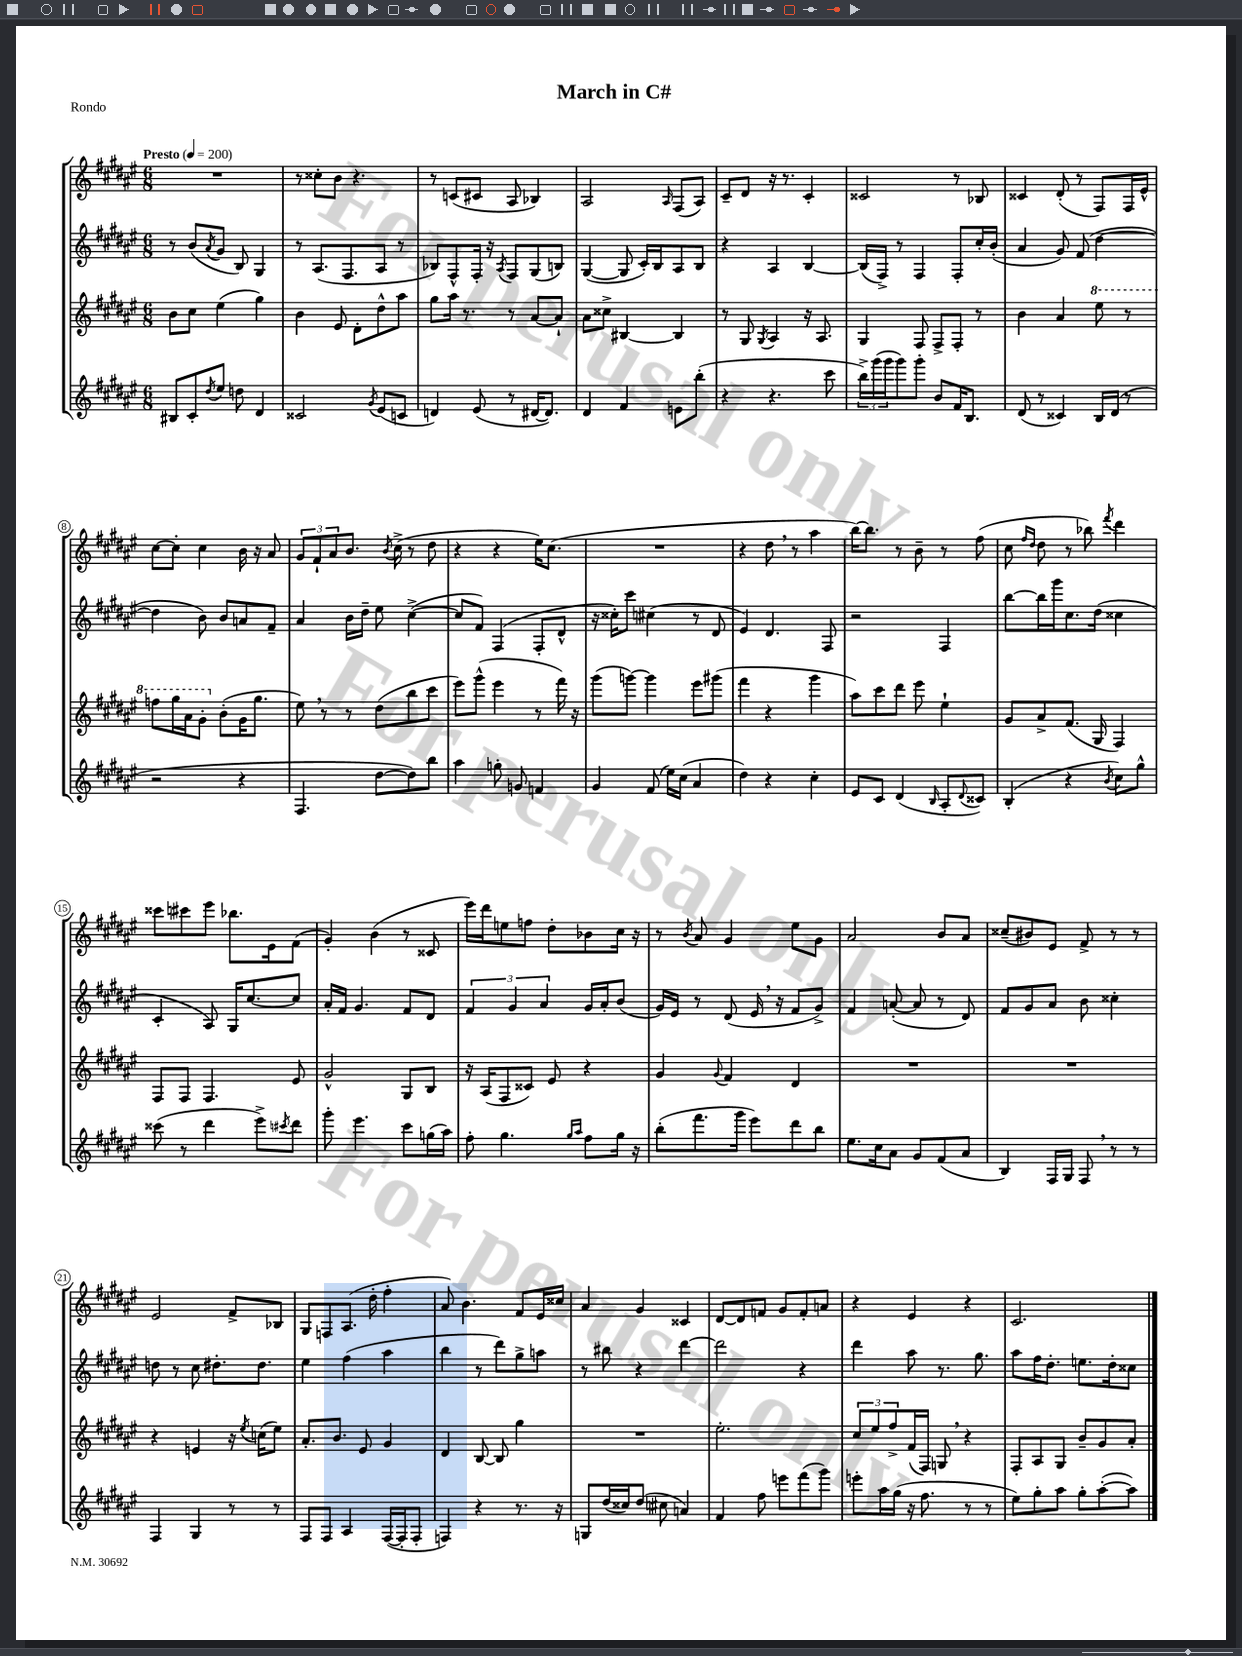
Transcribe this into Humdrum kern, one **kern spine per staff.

**kern	**kern	**kern	**kern
*staff4	*staff3	*staff2	*staff1
*clefG2	*clefG2	*clefG2	*clefG2
*k[f#c#g#d#a#e#]	*k[f#c#g#d#a#e#]	*k[f#c#g#d#a#e#]	*k[f#c#g#d#a#e#]
*M6/8	*M6/8	*M6/8	*M6/8
*MM200	*MM200	*MM200	*MM200
8B#	8b	8r	2.r
8c#'	8cc#	(8b	.
8qdd#	.	8qa#	.
8ee#	(4ee#	8g#	.
8dd	.	8B)	.
4d#	4gg#)	4G#	.
=	=	=	=
2c##	4b	8r	8r
.	.	(8.A#	8cc##'
.	8e#	.	8b
.	.	8.F#	.
.	8d#'	.	4.r
8qg#	.	.	.
(8e#	8dd#^^	8A#	.
8c	8aa#	8r	.
=	=	=	=
4d)	8gg#	8B-)	8r
.	16aa#	8F#^^	(8c
.	8.r	.	.
(8e#	.	16F#'	8c#
.	.	16r	.
.	.	8qA#	.
8r	8r	8F#	8A#
[16d#	[8a#	(8G#	4B-)
8.d#])	.	.	.
.	8a#`]	8B)	.
=	=	=	=
4d#	8a#	([4G#	2A#
.	8cc##^	.	.
4f#	[4B#	8G#]	.
.	.	16c#')	.
.	.	16B	.
.	.	.	16qqA#
8e	4B#]	8A#	(8F#
(8bb'	.	8B	8A#)
=	=	=	=
4r	8r	4r	8c#~
.	8G#	.	8d#
.	8qG#	.	.
4.r	4A#	4A#	16r
.	.	.	8.r
.	16r	[4B	4c#'
.	8.A#	.	.
8ccc#	.	.	.
=	=	=	=
24bb^)	4G#	(16B]	2c##
(24ggg#	.	.	.
.	.	16F#^)	.
24ggg#	.	.	.
8ggg#)	.	8r	.
8ggg#'	8F#	4F#	.
8b	8F#^	.	.
16f#	8F#'	8F#'	8r
8.B	.	.	.
.	8r	16cc#'	8B-
.	.	(16b'	.
=	=	=	=
(8d#	4b	4a#	4c##
8r	.	.	.
4c##)	4a#	8g#)	(8d#'
.	.	(8f#	8r
16B	8eee#	[4dd#	8F#)
(16d#	.	.	.
8r	8r	.	16F#
.	.	.	16e#^^
=	=	=	=
2r	8fff	4dd#]	[8cc#
.	16ggg#	.	8cc#']
.	16aa#	.	.
.	8gg#'	8b)	4cc#
.	(8b'	8b	.
4r	16g#	8a	16b
.	8.gg#	.	16r
.	.	8f#~	8a#
=	=	=	=
4.F#	8ee#)	4a#	12g#
.	.	.	12f#`
.	8r	.	.
.	.	.	12a#
.	8r	16b	8.b
.	.	16dd#~	.
[8dd#	(8dd#	8ee#	.
.	.	.	8qb
.	.	.	(16cc#^
8dd#])	8bb	([4cc#^	8r
8bb	8ccc#	.	8dd#
=	=	=	=
4aa#	8eee#)	8cc#]	4r
.	(8ggg#^^	8f#)	.
8gg'	4eee#	(4F#	4r
8g	.	.	.
4f	8r	8F#'	16ee#)
.	.	.	(8.cc#
.	16fff#)	8d#^^	.
.	16r	.	.
=	=	=	=
4g#	(8ggg#	16r	2.r
.	.	16cc##')	.
.	[8ggg)	8ccc#	.
(8f#	4ggg]	(4cc#	.
16ee#)	.	.	.
(16cc#	.	.	.
4a#	8eee#	8r	.
.	(8ggg#	8d#	.
=	=	=	=
4dd#)	4fff#	4e#)	4r
4r	4r	4.d#	8dd#
.	.	.	8r
4cc#'	4ggg#	.	4aa#
.	.	8F#	.
=	=	=	=
8e#	8aa#)	2r	[16bb)
.	.	.	8.bb]
8c#	8ccc#	.	.
(4d#	8ddd#	.	8r
.	8eee#	.	8b~
16qqB	.	.	.
8A#'	4ee#`	4F#	8r
8qqd#	.	.	.
8c##)	.	.	(8ff#
=	=	=	=
(4B'	8g#	[8bb	8cc#
.	.	.	16qqff#
.	.	.	16qqdd#
.	8a#^	16bb]	8dd#
.	.	16ggg#	.
4r	(8.f#	8.cc#	8r
.	.	.	8bb-)
.	16G#	(16dd#	.
8qb	.	.	8qfff#
8cc#)	4F#)	4cc##	4ddd#
8gg#^^	.	.	.
=	=	=	=
(8ccc##	8F#	4c#'	8ccc##
8r	8F#	.	8ccc#
4ddd#	4.F#	8A#)	8eee#
.	.	16G#	8.bb-
.	.	[8.cc#	.
8eee#^)	.	.	.
.	.	.	16e#
8qccc#	.	.	.
8ddd#	8e#	8cc#]	(8f#
=	=	=	=
8ggg#'	2g#^^	16a#'	4g#')
.	.	16f#	.
4.eee#	.	4.g#	.
.	.	.	(4b
8ccc#	8G#	8f#	8r
(16gg	8B	8d#	8c##
16aa#)	.	.	.
=	=	=	=
8ff#'	16r	6f#	16eee#)
.	(16A#	.	16ddd#
4.gg#	8F#	.	8ee
.	.	6g#	.
.	8c##)	.	8ff
.	.	6a#	.
.	8e#	.	8dd#'
16qqgg#	.	.	.
16qqaa#	.	.	.
8ff#	4r	16g#	8b-
.	.	16a#'	.
16gg#	.	(8b	16cc#
16r	.	.	16r
=	=	=	=
(8bb'	4g#	16g#)	8r
.	.	16e#	.
.	.	.	8qb
8.fff#	.	8r	8a#
.	8qqg#	.	.
.	4f#	(8d#	4g#
16ggg#	.	.	.
8eee#)	.	16e#	.
.	.	16r	.
8ddd#	4d#	8f#	8ee#
8bb	.	8g#^)	8g#
=	=	=	=
8.ee#	2.r	4f#	2a#
16cc#	.	.	.
8a#	.	([8a'	.
8g#	.	8a]	.
(8f#	.	8r	8b
8a#	.	8d#)	8a#
=	=	=	=
4B)	2.r	8f#	(8cc##~
.	.	8g#	8b#)
16F#	.	8a#	8e#
16G#	.	.	.
8F#	.	8b	8f#^
8r	.	4cc##'	8r
8r	.	.	8r
=	=	=	=
4F#	4r	8dd	2e#
.	.	8r	.
4G#	4e	8cc#	.
.	.	8.dd#'	.
8r	16r	.	8f#^
.	8qee#	.	.
.	(16cc	8.dd#	.
8r	8ee#)	.	8B-
=	=	=	=
8F#	8.a#'	4ee#	8G#
8F#	.	.	8F
.	8.b	.	.
4A#	.	(4ff#	(8.A#
.	8e#	.	.
.	.	.	16dd#'
([16F#	4g#	4aa#	4ff#'
16F#']	.	.	.
8F#'	.	.	.
=	=	=	=
4F)	4d#	4bb	8a#)
.	.	.	4.b
4r	[8B	8r	.
.	8B]	8ddd#)	.
8.r	4gg#	8gg#^	8f#
.	.	8aa	16e#
16r	.	.	16cc##
=	=	=	=
8G	2.r	8r	4a#
(16dd#	.	8bb#	.
16cc##)	.	.	.
(8dd#	.	4r	4g#
8cc#	.	.	.
4a)	.	[4ddd#	4c##
=	=	=	=
4f#	2.ee#'	2ddd#]	[8d#
.	.	.	8d#]
8ff#	.	.	8f
8eee	.	.	8g#
(8fff#	.	4r	8f'
8ggg#)	.	.	8a
=	=	=	=
8eee'	12cc#	4ddd#	4r
.	12ee#	.	.
16aa#	.	.	.
.	12ff#^	.	.
(16gg#	.	.	.
16r	(16f#	8aa#	4e#
8.ff#	16F#)	.	.
.	8G	8.r	.
8r	4r	.	4r
.	.	8.gg#	.
8r	.	.	.
=	=	=	=
8ee#)	8F#'	8aa#	2.c#
8gg#'	8A#	16ff#	.
.	.	8.dd#'	.
8aa#	8G#	.	.
8gg#'	8b~	8.ee	.
([8aa#'	8g#	.	.
.	.	16dd#'	.
8aa#])	8a#'	8cc##	.
==	==	==	==
*-	*-	*-	*-
